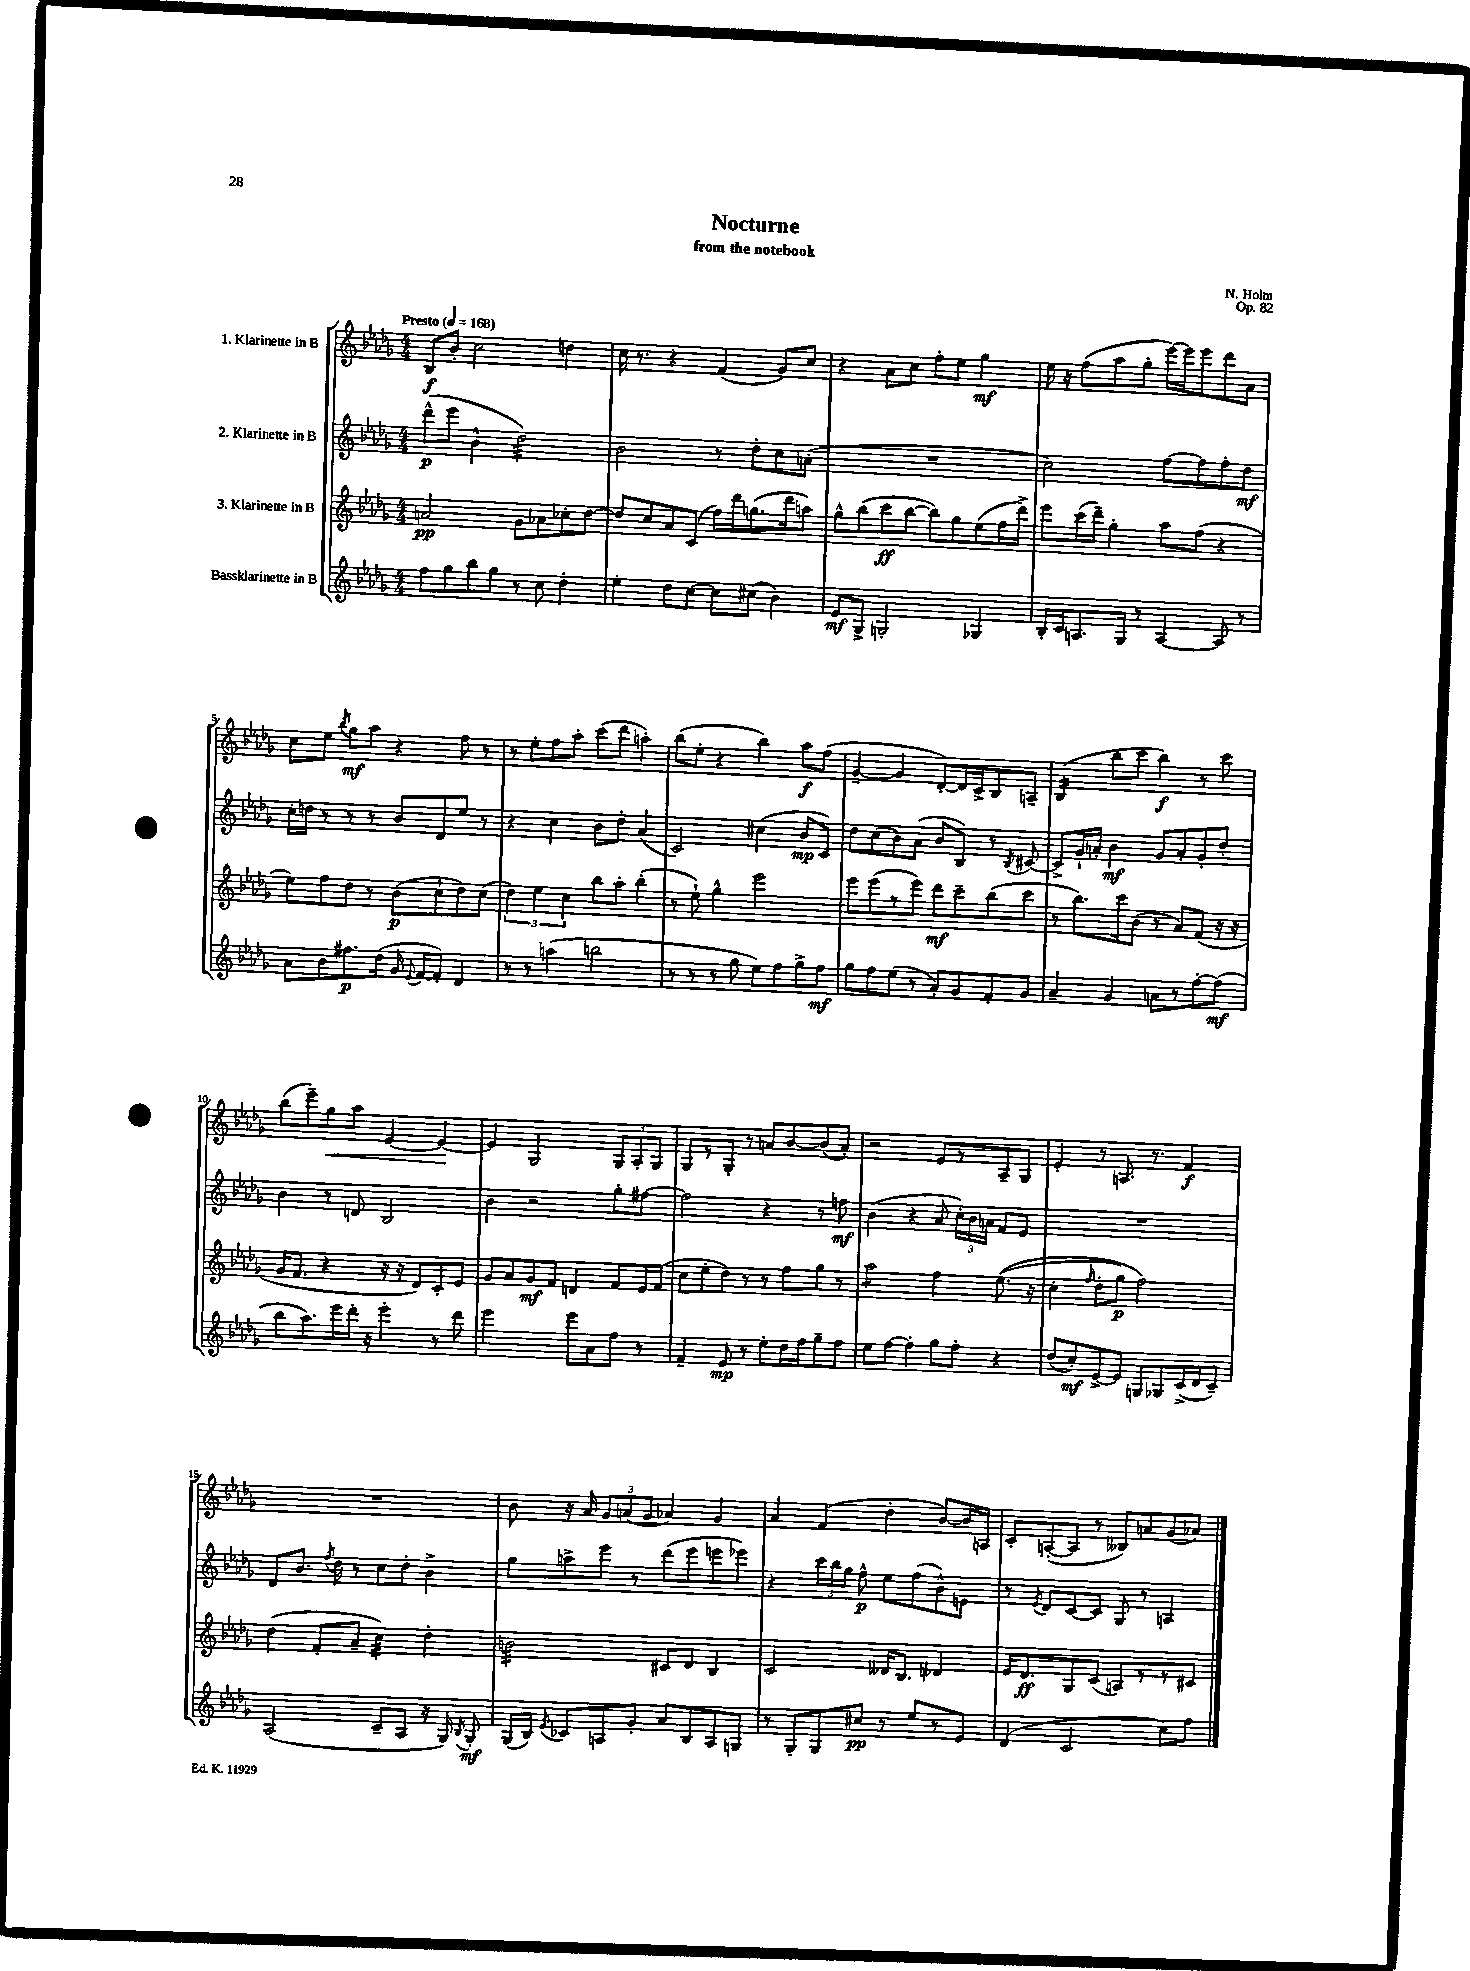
\header { title = "Nocturne" composer = "N. Holm" subtitle = "from the notebook" opus = "Op. 82" }
<<
\new StaffGroup <<
\new Staff = "s0" \with { instrumentName = "1. Klarinette in B" } {
    \clef treble \key des \major \numericTimeSignature \time 4/4 \tempo "Presto" 4 = 168
    \autoBeamOff bes8[\f bes'8]-. c''2 d''4 |
    c''16 r8. r4 f'4( ges'8[) c''8] |
    r4 aes'8[ c''8] f''8[-. ees''8] ges''4\mf |
    ees''16 r16 f''8[( aes''8 ges''8]-. ees'''16[~) ees'''16 ees'''8 des'''8 aes'8] |
    c''8[ ees''8] \acciaccatura { bes''8 } ges''8[\mf aes''8] r4 f''8 r8 |
    r8 ees''8[-. f''8 aes''8]-. c'''8[( des'''8] a''4-.) |
    bes''8[( ees''8]-. r4 bes''4) aes''8[\f f''8]( |
    ges'4~-- ges'4 des'8[~-.) des'16 c'16-> bes8 a8]-- |
    bes4:16( bes''8[ c'''8] bes''4\f) r8 c'''8 |
    bes''8[( ees'''8--) ges''8\< aes''8] ees'4~ ees'4~\! |
    ees'4 ges2 \tuplet 3/2 { ges8[ aes8-. ges8] } |
    ges8[ r8 ges8]-. r8 a'8[ bes'8~ bes'8( a'8]-.) |
    r2 ees'8[ r8 aes8-- ges8] |
    ees'4-. r8 a8. r8. f'4\f |
    R1 |
    bes'8 r16 aes'16 \tuplet 3/2 { ges'8[ a'8( ges'8] } aes'4) ges'4 |
    aes'4 f'4( des''4-. bes'8[~) bes'16 a16] |
    c'8[-. a8~-.( a8] r8 beses8[) a'8 ges'8( aes'8]) \bar "|." |
}
\new Staff = "s1" \with { instrumentName = "2. Klarinette in B" } {
    \clef treble \key des \major \numericTimeSignature \time 4/4
    \autoBeamOff des'''8[-^\p( ees'''8] bes'4-^ des''2:32) |
    bes'2 r8 des''8[-. c''8 a'8]-.( |
    R1 |
    c''2) f''8[~ f''8 f''8-. des''8]\mf |
    c''16[-. d''16] r8 r8 r8 bes'8[ des'8 ees''8] r8 |
    r4 c''4 bes'8[ des''8]-. aes'4( |
    c'2) cis''4( bes'8[\mp c'8]) |
    des''8[ c''8( bes'8) aes'8]( bes'8[ bes8]) r8 \acciaccatura { bes8 } cis'8~ |
    cis'8[-> ges'16-! a'16]-. bes'4\mf ges'8[ a'8-. ges'8-. des''8]-. |
    bes'4 r8 d'8 bes2 |
    bes'4 r2 ges''8[-. fis''8]~ |
    fis''2 r4 r8 f''8\mf |
    bes'4( r4 aes'8 \tuplet 3/2 { c''16[-.) bes'16 a'16] } f'8[ ees'8] |
    R1 |
    des'8[ bes'8.] \acciaccatura { f''8 } des''16 r8 c''8[ des''8]-. bes'4-> |
    ges''8[ a''8-> ees'''8] r8 des'''8[( ees'''8 e'''8 ees'''8]) |
    r4 \tuplet 3/2 { c'''16[ bes''16 ges''16] } f''8-^\p ees''8[ f''8( bes'8-^) e'8] |
    r8 \acciaccatura { ees'8 } des'8[ c'8~ c'8] ges8 r8 a4 \bar "|." |
}
\new Staff = "s2" \with { instrumentName = "3. Klarinette in B" } {
    \clef treble \key des \major \numericTimeSignature \time 4/4
    \autoBeamOff a'2\pp ges'8[ aes'8 ces''8-. des''8]~ |
    des''8[ c''8 aes'8 c'8]( f''16[) des'''16 g''8.( des'''16 a''8]) |
    ges''8[-^ bes''8( c'''8\ff bes''8]~ bes''8[) ges''8 ees''8( f''16 des'''16]->) |
    ees'''8[ c'''16( des'''16]--) ges''4-. aes''8[ f''8]( r4 |
    ees''8[) f''8 des''8] r8 bes'8[\p( c''8-! des''8) c''8]( |
    \tuplet 3/2 { des''4) ees''4 c''4 } bes''8[ aes''8]-. bes''4-.( |
    r8 ees''8-!) ges''4-^ ees'''2 |
    ees'''8[ ees'''8( r8 ees'''8]) des'''8[\mf c'''8-- bes''8( c'''8] |
    r8 bes''8.[) c'''16 bes'8]( r8 aes'8[) f'8]( r16 r16 |
    ges'16[ f'8.] r4 r16 r16 des'8[) c'8-. ees'8] |
    ges'8[ aes'8 ges'8\mf f'8] d'4 f'8[ ees'16 f'16]( |
    c''8[ ees''8-. des''8]) r8 r8 f''8[ ges''8] r8 |
    aes''2:8 f''4 ees''8.(\( r16 |
    c''4-. \grace { f''16 } des''8[-. ges''8]\p) f''2\) |
    des''4( f'8[-. aes'8]-- c''4:32) des''4-. |
    b'2:32 cis'8[ des'8] bes4 |
    c'2 deses'16[ bes8.] des'4 |
    ees'16[ des'8.\ff ges8 c'8]( a8[) r8 r8 cis'8] \bar "|." |
}
\new Staff = "s3" \with { instrumentName = "Bassklarinette in B" } {
    \clef treble \key des \major \numericTimeSignature \time 4/4
    \autoBeamOff f''8[ ges''8 bes''8 ges''8] r8 c''8 des''4-. |
    ees''4-. des''8[ c''8]~ c''8[ cis''8]( bes'4) |
    ees'8[\mf ges8]-> g2-. ges4 |
    bes16[-. c'16 a8. ges16] r8 a4~ a8 r8 |
    aes'8[ bes'8 fis''8.\p des''16]( ges'16 \appoggiatura { ees'8 } f'16[~ f'8]-.) des'4 |
    r8 r8 a''4( b''2 |
    r8 r8 r8 ges''8 ees''8[) f''8 ges''8-> f''8]\mf |
    ges''8[ f''8 ees''8]( r8 aes'8[-.) ges'8 f'8-. ges'8] |
    aes'4-- ges'4 a'8[ r8 f''8~-. f''8]\mf( |
    bes''8[ aes''8.) ees'''16 des'''16]-. r16 ees'''4-. r8 des'''8 |
    ees'''2 ees'''8[ aes'8 f''8] r8 |
    f'4-- ees'8\mp r8 ees''8[-. des''16 f''16 ges''8-- f''8] |
    ees''8[ f''8]~ f''4-. ges''8[ f''8]-. r4 |
    des''8[( c''8-.\mf) ees'8~-> ees'8] g8[ ges8 c'16->( des'16 c'8]--) |
    aes2( c'8[-- aes8] r16 ges16) \acciaccatura { bes8 } ges8-.\mf |
    ges16[( bes16]) \acciaccatura { ees'8 } ces'8[ a8 ges'8]-. aes'8[ bes8 a8 g8] |
    r8 ges8[-. ges8 cis''8]\pp r8 ees''8[ r8 ees'8] |
    des'4( c'2 c''8[) f''8] \bar "|." |
}
>>
>>
